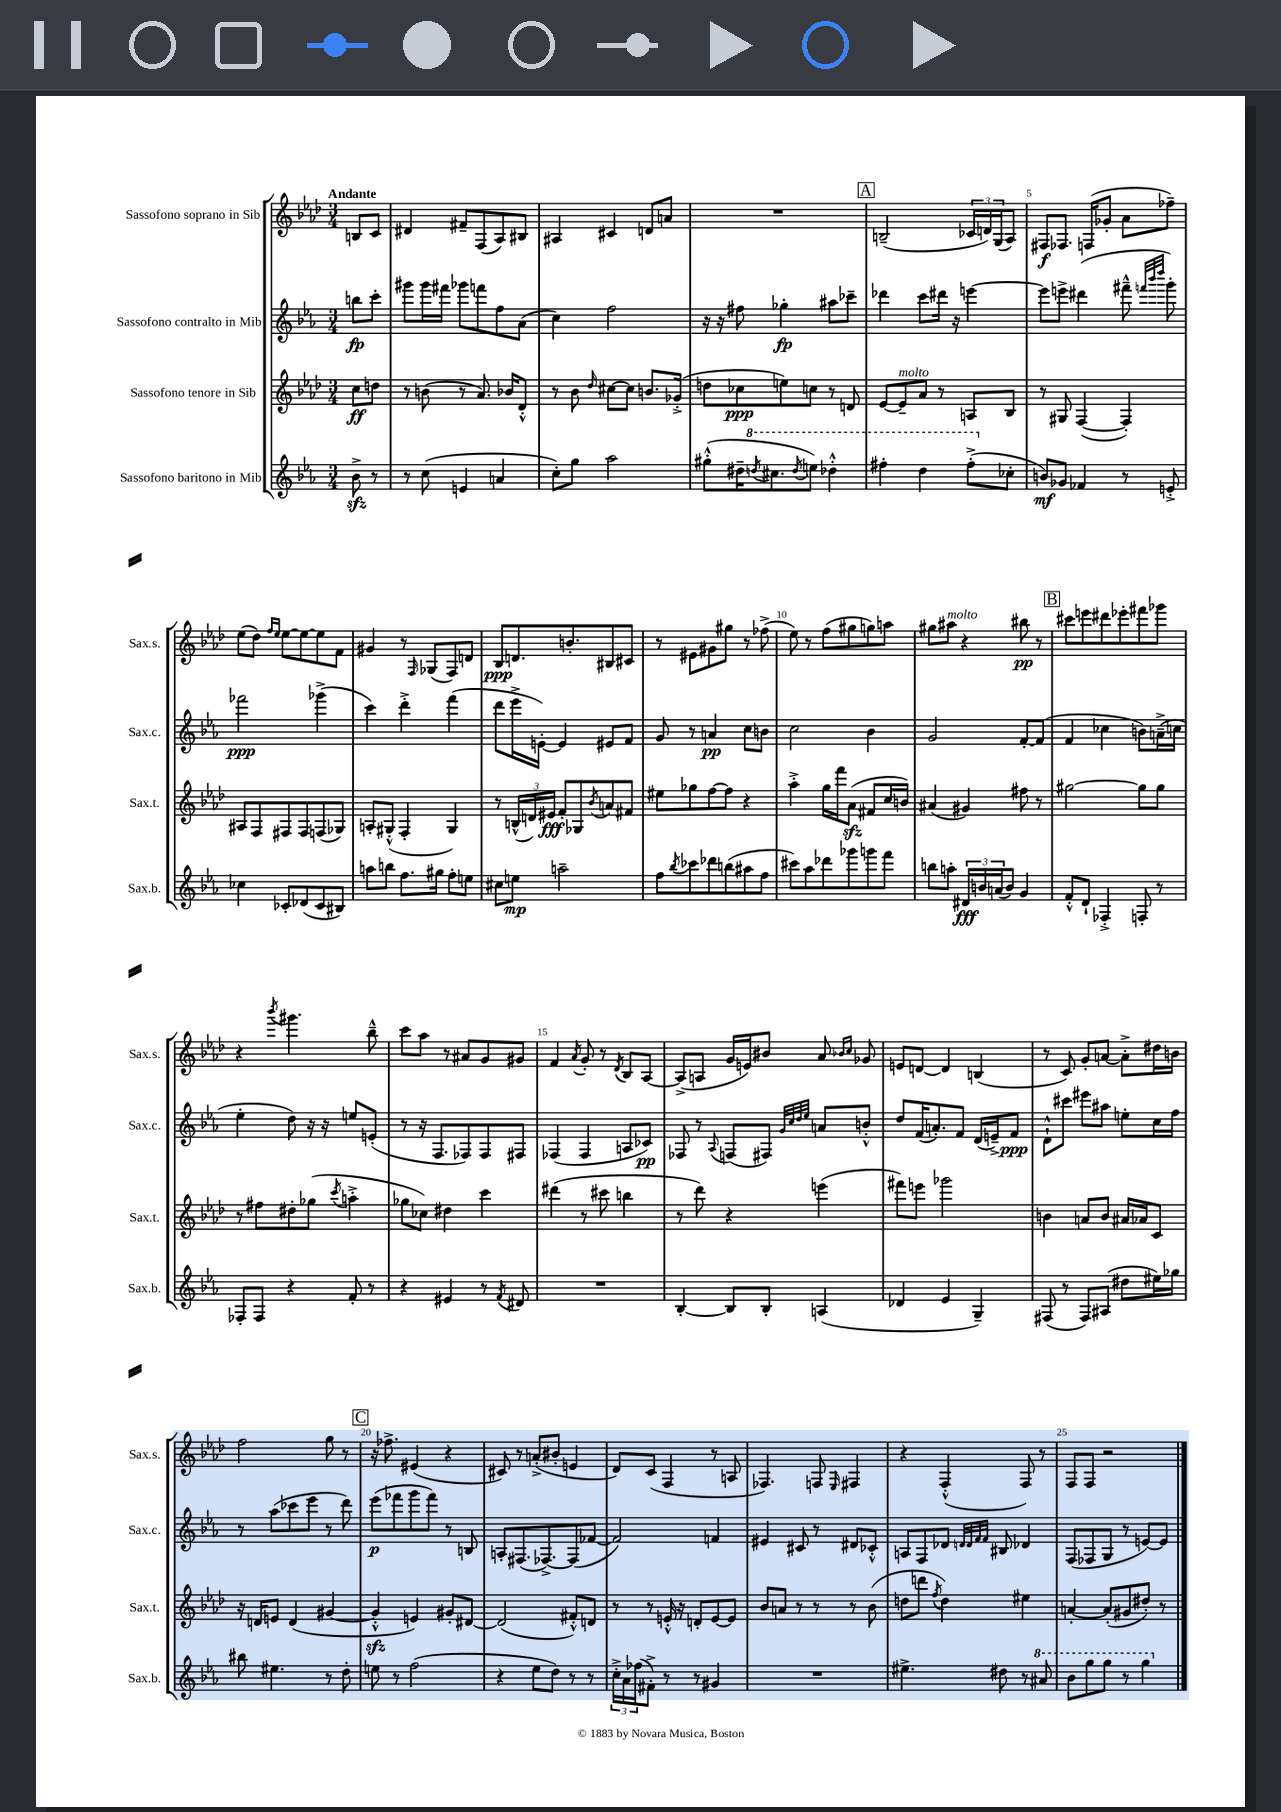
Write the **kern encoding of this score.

**kern	**kern	**kern	**kern
*staff4	*staff3	*staff2	*staff1
*clefG2	*clefG2	*clefG2	*clefG2
*k[b-e-a-]	*k[b-e-a-d-]	*k[b-e-a-]	*k[b-e-a-d-]
*M3/4	*M3/4	*M3/4	*M3/4
8b-^	8cc	8bb	8B
8r	8dd	8ccc'	8c
=	=	=	=
8r	8r	8ggg#	4d#
(8cc	(8b	16ggg#	.
.	.	16fff#	.
4e	8r	8ggg-	8f#~
.	8.a-)	8fff	(8F
4a	.	8ff	8A-)
.	16b-	.	.
.	8d-'^^	(8a-	8B#
=	=	=	=
8cc')	8r	4cc)	4A#
8gg	8b-	.	.
.	16qqdd-	.	.
2aa-	[8cc#	2ff	4c#
.	8cc#]	.	.
.	8.b	.	8d
.	.	.	8a
.	(16g-'^	.	.
=	=	=	=
(8gg#'^^	8dd	16r	2.r
.	.	16r	.
16dd#~	8cc-	8ff#	.
8qddd	.	.	.
8.ccc#	.	.	.
.	8ee)	4gg-'	.
8qddd	.	.	.
8eee)	8cc	.	.
4ddd-'^^	8r	8aa#	.
.	8d	8ccc-~	.
=	=	=	=
4fff#'	[8e-	4ddd-	(2B~
.	8e-~]	.	.
4ddd	8a-	8ccc	.
.	8r	16ddd#	.
.	.	16r	.
(8fff#'^	8A	[4eee	24c-
.	.	.	24d)
.	.	.	(24G
8cc-'	8B-	.	8A-)
=	=	=	=
8b)	8r	8eee]	8F#
8g-	8G#	8eee^	8.F-
4f-	([4F	(4ddd#	.
.	.	.	(16F
.	.	.	8g-'
8r	4F'])	8fff#~^^	8a-
.	.	32qqfff	.
.	.	32qqbbb-	.
.	.	32qqdddd	.
8e'^	.	8ggg')	8ff-~)
=	=	=	=
4cc-	8A#	2fff-	(8ee-
.	8F	.	8dd-)
.	.	.	16qqff
.	.	.	16qqee-
8c-'	8F#	.	[8ee-
(8d-	8F#	.	8ee-_
8c-	(8F	(4ggg-^	8ee-]
8B#)	8G-)	.	8f
=	=	=	=
8aa	8A'	4ccc)	4g#
8bb	(8G#'^^	.	.
8.ff	4F'	4ddd'^	8r
.	.	.	16qqF
.	.	.	(8G-
16gg#	.	.	.
8ff'	4G#)	(4fff	8F)
8ee	.	.	8d
=	=	=	=
8cc#	8r	8ddd	8B-
8ee	(24B^^	16eee-^	8.d
.	24d)	.	.
.	.	[16e')	.
.	24e#	.	.
2aa~	8f'	4e]	.
.	.	.	8.b'
.	8G-	.	.
.	8qb-	.	.
.	8a	8e#	8B#
.	8f#	8f	8c#
=	=	=	=
8ff	8ee#	8g	8r
8qbb-	.	.	.
8ccc-	8gg-	8r	8e#
8ddd-	[8ff	4a	8g#
(8bb	8ff]	.	8gg#
8aa#	4r	8cc	8r
8ff	.	8b	(8ff-^
=	=	=	=
8ccc#)	4aa-'^	2cc	8ee-)
8aa-	.	.	8r
8ddd-	16gg	.	(8ff
.	16fff	.	.
8ggg-	(8a-	.	8gg#
8ggg	8f#	4b-	8gg)
8fff	16cc	.	8aa
.	16b)	.	.
=	=	=	=
8bb	(4a#	2g	8gg#
8aa'	.	.	8aa#
24d#	4g#)	.	4r
24b	.	.	.
(24a	.	.	.
8b)	.	.	.
4g	8ff#	[8f'	8bb#
.	8r	(8f]	8r
=	=	=	=
8f'^^	[2gg#	4f	8ccc#
8d`	.	.	8eee
4F-'^	.	4cc-	8ddd#
.	.	.	8eee-'
8F'	8gg#]	8b)	8fff#
8r	8gg#	(16a~^	8ggg-
.	.	16cc	.
=	=	=	=
8F-'	8r	4ee-'	4r
8F-	8ff#	.	.
.	.	.	8qbbb-
4r	8dd#'	8dd)	4.ggg#
.	(8gg-	16r	.
.	.	16r	.
.	8qccc	.	.
8f'	4aa'^	8ee	.
8r	.	(8e'	8bb-~^^
=	=	=	=
4r	8gg-	8r	8ccc
.	8cc-)	16r	8aa-
.	.	8.F	.
4e#	4dd#	.	8r
.	.	8F-)	8a#
8r	4ccc	8F-	8g
8qf	.	.	.
8d#	.	8F#	8g#
=	=	=	=
2.r	(4ddd#	(4F-	4f
.	.	.	8qa-
.	8r	4F-	8g'
.	8ccc#	.	8r
.	.	.	8qd-
.	4bb	8A	8B-
.	.	8c-)	[8A-
=	=	=	=
[4B-'	8r	8F-	(8A-^]
.	8ddd-)	8r	8A
.	.	8qqA-	.
8B-]	4r	(8F	16g
.	.	.	16e)
8B-'	.	8F#)	8b#
.	.	32qqg	.
.	.	32qqcc	.
.	.	32qqdd	.
.	.	32qqee-	.
(4A	(4eee	8a	8a-
.	.	.	16qqb-
.	.	.	16qqcc
.	.	8b'^^	8g-
=	=	=	=
4d-	8fff#)	8dd	8e
.	8eee	(16f	[8d
.	.	8.a')	.
4e-	2ggg-	.	4d]
.	.	8f	.
4G~)	.	(16d	(4B
.	.	16e~^)	.
.	.	8f	.
=	=	=	=
(8F#	4b	8d`^^	8r
8r	.	8ccc#	8c)
8F#)	8a	8eee#	8g'
(8A#	8b	8aa#	[8a
8dd#	16a#	8ee'	8a'^]
.	16a-	.	.
16ee#)	8c	16cc	16dd#
16gg-	.	16ff	16b
=	=	=	=
8bb#	16r	8r	2ff
.	16d	.	.
4.ee#	8e	(8aa-	.
.	(4d	8ccc-	.
.	.	8eee-	.
8r	[4g#	8r	8gg
8dd'	.	8ddd)	8r
=	=	=	=
8ee	4g#'^^]	(8eee-	16r
.	.	.	8.ff-^
8r	.	8fff-	.
(2ff	4e)	8ggg	(4e#
.	.	8fff-)	.
.	8g#'	8r	4r
.	[8d#	8B	.
=	=	=	=
4r	(2d#]	8A'	8c#)
.	.	(8.F#	8r
8ee-	.	.	(8a'^
.	.	[8.F-^)	.
8dd)	.	.	8b#'
8r	8f#'^^)	(8F-]	4e
8r	8d	[8f-	.
=	=	=	=
24cc'^	8r	2f-])	8d-)
24a-	.	.	.
(24ff-	.	.	.
8f#'^)	8r	.	(8c
8r	16e'^^	.	4F
.	16r	.	.
8r	8d'	.	.
4g#	[8e	4f	8r
.	8e]	.	8A
=	=	=	=
2.r	8b-	4e#	4.F-)
.	8a	.	.
.	8r	8c#	.
.	8r	8r	8F
.	.	.	16qqE-
.	8r	8d#	4F#
.	(8b-	8c-'^^	.
=	=	=	=
4.ee#^	8dd	8A	4r
.	8ddd	8F	.
.	8qff	.	.
.	4dd)	8d-	(4F'^^
.	.	32qqd	.
.	.	32qqd	.
.	.	32qqf	.
.	.	32qqf	.
8dd#	.	8B#	.
8r	4ee#	4d-	8F)
8aa#	.	.	8r
=	=	=	=
8bb-	[4a'	(8F	8F
8ggg	.	8F-	8F
8ggg	(8a']	8G	2r
8r	8g#	8r	.
4ggg	8dd#')	[8e)	.
.	8r	8e]	.
==	==	==	==
*-	*-	*-	*-
